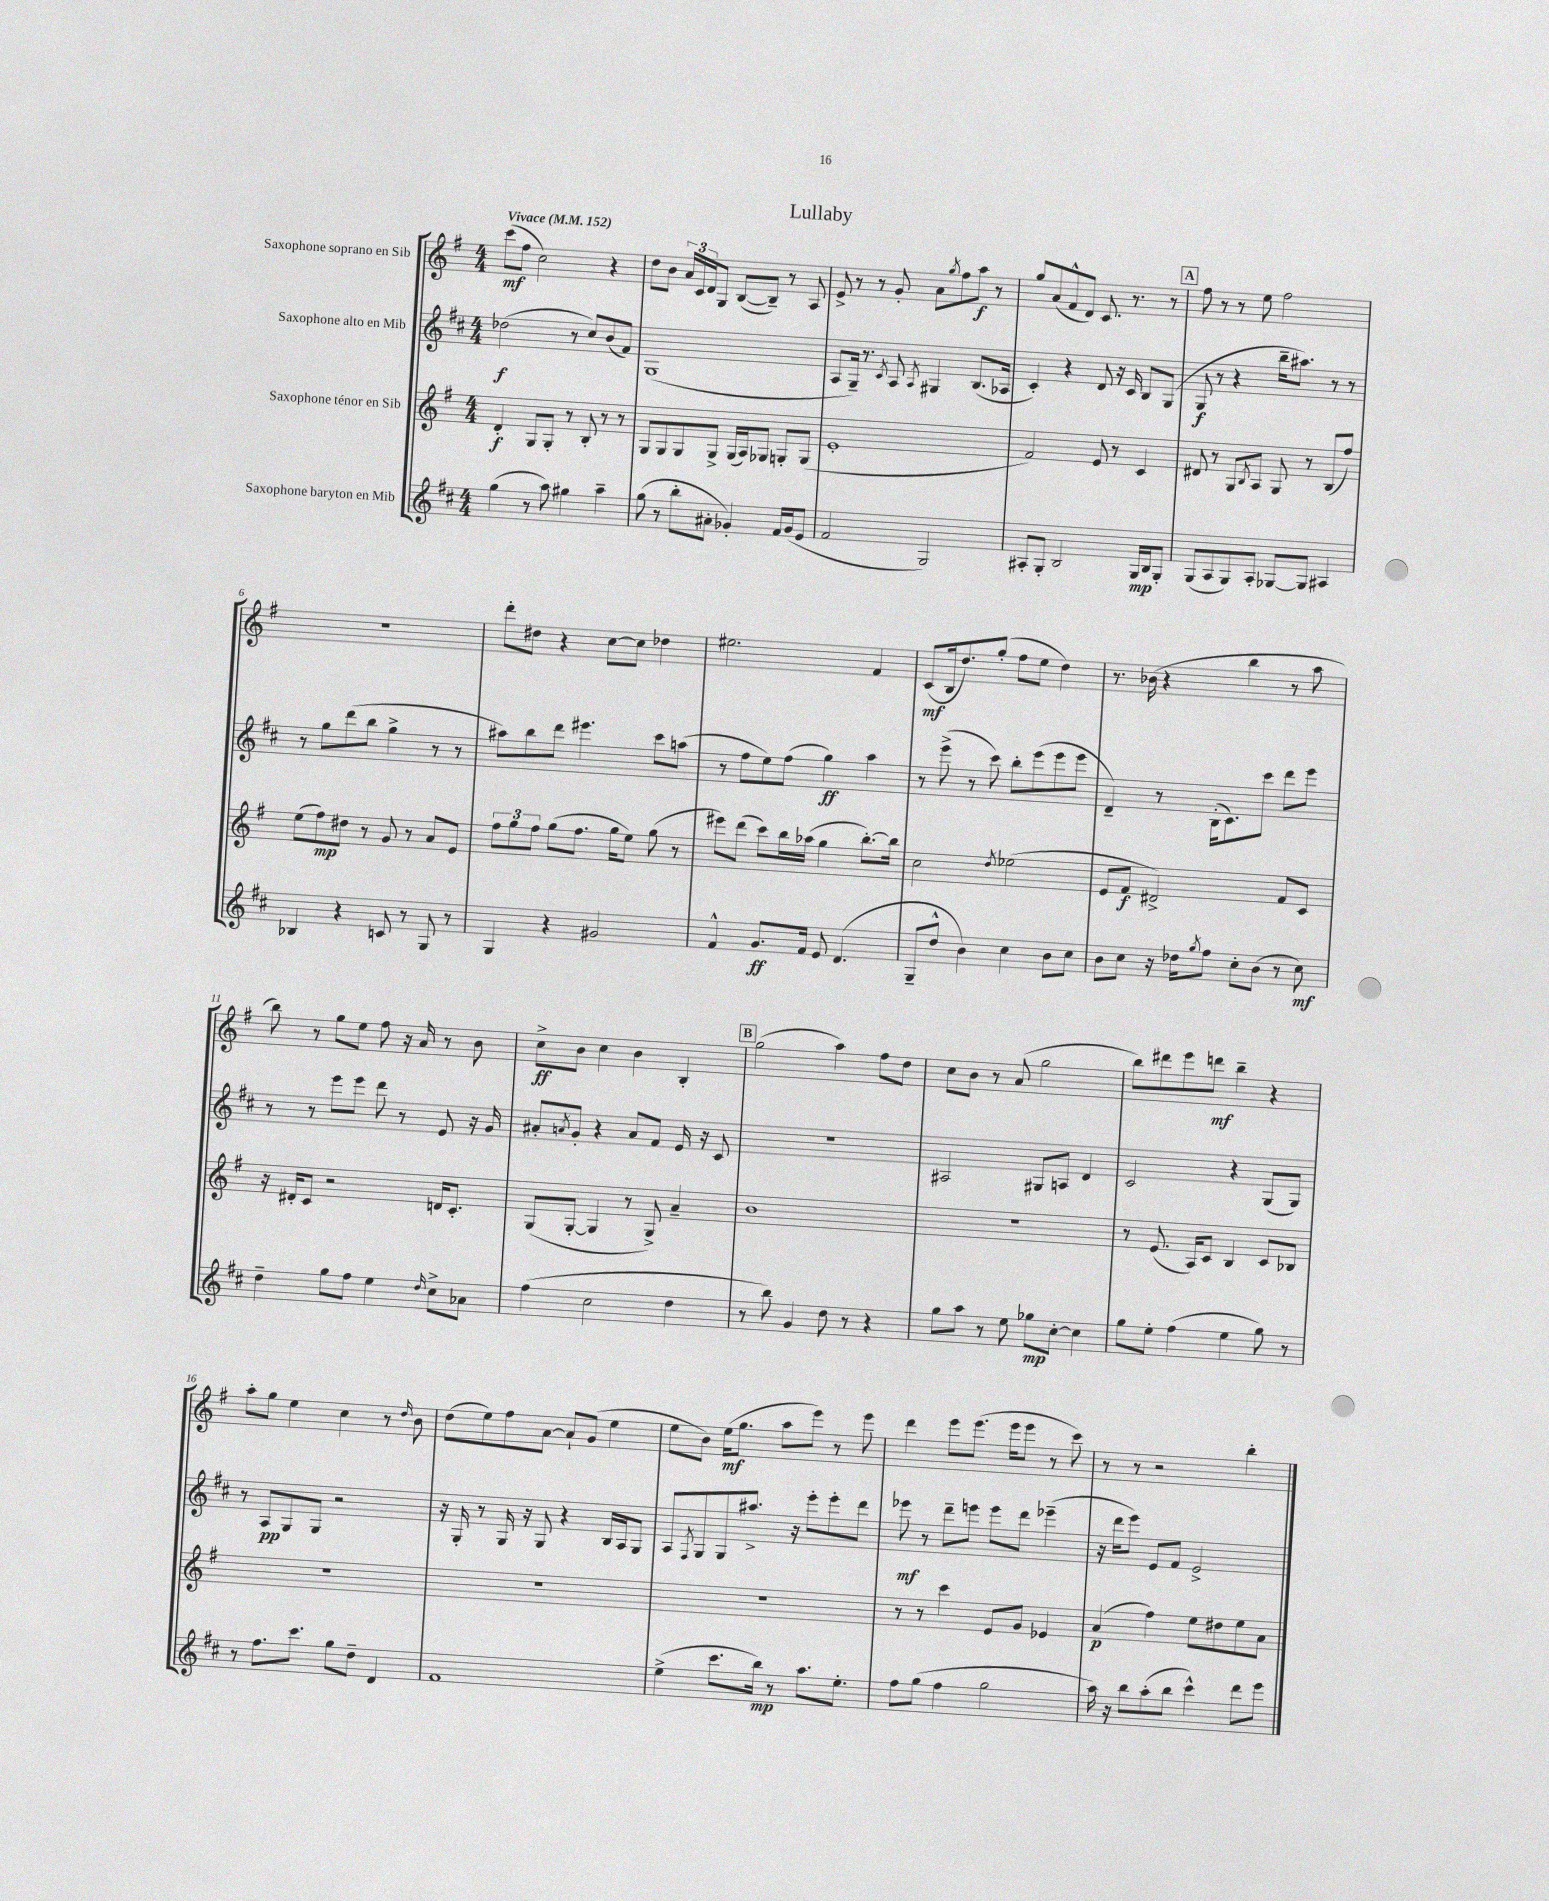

**kern	**kern	**kern	**kern
*staff4	*staff3	*staff2	*staff1
*clefG2	*clefG2	*clefG2	*clefG2
*k[f#c#]	*k[f#]	*k[f#c#]	*k[f#]
*M4/4	*M4/4	*M4/4	*M4/4
*MM152	*MM152	*MM152	*MM152
(4gg\	4d'/	(2dd-\	(8ccc\L
.	.	.	8ff#\J
8r	8G/L	.	2cc\)
8aa\)	8G'/J	.	.
4gg#\	8r	8r	.
.	8B'/	8cc#/L)	.
4aa~\	8r	(8b/	4r
.	8r	8f#/J)	.
=	=	=	=
(8gg\	8G/L	(1G	8dd\L
8r	8G/	.	8b\J
8bb'\L	8G/	.	24a/LL
.	.	.	24c/
.	.	.	24d/J
8a#'\J	8G^/J	.	8G/J
4g-'/)	(16G/LL	.	([8B/L
.	16A/J)	.	.
.	8G-/J	.	8B~/]J)
16f#/LL	8G'/L	.	8r
(16g-/J	.	.	.
8e/J	(8G/J	.	8A/
=	=	=	=
2f#/	1e'	8A/L	8e^/
.	.	16G~/Jk)	8r
.	.	8.r	.
.	.	.	8r
.	.	8qc#/	.
.	.	8A/	8g'/
.	.	8qA/	.
2G/)	.	4G#/	8a\L
.	.	.	8qgg/
.	.	.	8ff#\
.	.	(8.B/L	8aa\J
.	.	.	8r
.	.	16A-/Jk	.
=	=	=	=
8A#'/L	2f#/)	4c#'/)	8gg/L
8G'/J	.	.	(8a/
2B/	.	4r	8f#^^/
.	.	.	8d/J)
.	8e/	8d/	8.c/
.	8r	16r	.
.	.	16c#/	8.r
16G/LL	4c/	8B/L	.
16B/J	.	.	.
8G'/J	.	(8G/J	8r
=	=	=	=
(8G/L	8d#/	8G/	8ff#\
8A/	8r	8r	8r
8G/)	8G/L	4r	8r
.	8qB/	.	.
8A'/J	8A/J	.	8ee\
[8G-/L	8G/	16bb~\LK	2ff#\
.	.	8.aa#\J)	.
8G-/]J	8r	.	.
4A#/	(8B/L	8r	.
.	8ff#/J)	8r	.
=	=	=	=
4B-/	(8ee\L	8r	1r
.	8ff#\)	8gg\L	.
4r	8dd#\J	(8ddd\	.
.	8r	8bb\J	.
8c/	8g/	4gg^\	.
8r	8r	.	.
8G/	8a/L	8r	.
8r	8e/J	8r	.
=	=	=	=
4G/	12ff#\L	8aa#\L)	8ddd'\L
.	12gg\	.	.
.	.	8bb\	8dd#\J
.	12ff#\J	.	.
4r	(8gg\L	8ddd\J	4r
.	8.ff#\J	4.eee#\	.
2g#/	.	.	[8cc\L
.	16gg\LK	.	.
.	8ee\J)	.	8cc\]J
.	(8gg\	8ccc#\L	4dd-\
.	8r	(8aa\J	.
=	=	=	=
4f#^^/	8eee#\L)	8r	2.ee#\
.	(8ddd\J	8ff#\L	.
8.g/L	8ccc\L)	8ee\)	.
.	16bb\L	(8ff#\J	.
16f#/Jk	(16aa-\JJ	.	.
8e/	4gg\	4gg\)	.
(4.d/	.	.	.
.	[8.bb'\L)	4aa\	4f#/
.	16bb\]Jk	.	.
=	=	=	=
8G~/L	2cc\	8r	(8c/L
8dd^^/J	.	(8eee^\	16B/k
.	.	.	8.dd/)
4b\)	.	8r	.
.	.	8ccc#\)	(8gg'/J
.	8qdd/	.	.
4cc#\	(2ee-\	8bb'\L	8ff#\L
.	.	(8eee\	8ee\J
8b\L	.	8eee\	4dd\)
8cc#\J	.	8eee\J	.
=	=	=	=
8b\L	8e/L	4d~/)	8.r
8cc#\J	8f#/J	.	.
.	.	.	(16b-\
16r	2d#^/)	8r	4r
16dd-\LK	.	.	.
8qgg/	.	.	.
8ff#\J	.	(16B'\LK	.
.	.	8.c#\)	.
8cc#'\L	.	.	4bb\
(8b\J	.	8ccc#\J	.
8r	8f#/L	8ddd\L	8r
8cc#\)	8c/J	8eee\J	8aa\
=	=	=	=
4dd~\	16r	8r	8bb\)
.	16d#'/LK	.	.
.	8c/J	8r	8r
8gg\L	2r	8eee\L	8gg\L
8ff#\J	.	8eee\J	8ee\J
4ee\	.	8ddd\	8ff#\
.	.	8r	16r
.	.	.	16a/
16qqdd/	.	.	.
8cc#^\L	16d/LK	8e/	8r
.	8.c'/J	.	.
8a-\J	.	16r	8b\
.	.	16g/	.
=	=	=	=
(4ff#\	(8G/L	8a#'/L	8cc^\L
.	.	8qa/	.
.	[8G'/J	8g'/J	8b\J
2cc#\	4G/]	4r	4cc\
.	8r	8a/L	4b\
.	8G^/)	8f#/J	.
4dd\	4a~/	16e/	4B'/
.	.	16r	.
.	.	8c#/	.
=	=	=	=
8r	1b	1r	(2gg\
8bb\)	.	.	.
4g/	.	.	.
8dd\	.	.	4aa\)
8r	.	.	.
4r	.	.	8ff#\L
.	.	.	8dd\J
=	=	=	=
8gg\L	1r	2A#/	8cc\L
8aa\J	.	.	8b\J
8r	.	.	8r
8ee\	.	.	(8a/
8gg-\L	.	8G#/L	2gg\
[8cc#'\J	.	8A/J	.
4cc#\]	.	4d/	.
=	=	=	=
8gg\L	8r	2c#/	8bb\L)
8ee'\J	(8.e/	.	8ddd#\
(4ff#\	.	.	8eee\
.	16A/LK)	.	.
.	8c/J	.	8ddd\J
4ee\	4B/	4r	4bb~\
8gg\)	8c/L	(8G/L	4r
8r	8B-/J	8G/J)	.
=	=	=	=
8r	1r	8r	8aa'\L
8.ff#\L	.	8A/L	8gg\J
.	.	8G/	4ee\
8.ccc#\J	.	.	.
.	.	8G/J	.
8gg\L	.	2r	4cc\
8dd~\J	.	.	.
4d/	.	.	8r
.	.	.	16qqdd/
.	.	.	8b\
=	=	=	=
1f#	1r	16r	(8dd\L
.	.	16G'/	.
.	.	8r	8ee\)
.	.	16G/	8ff#\
.	.	16r	.
.	.	8G/	[8a\J
.	.	4r	8a`/]L
.	.	.	(8g/J
.	.	16B/LL	4ee\
.	.	16A/J	.
.	.	8G/J	.
=	=	=	=
(4ee^\	1r	8A/L	8ee\L
.	.	8qF#/	.
.	.	8G/	8b\J)
8.ccc#\L	.	8G/	(16ee\LK
.	.	.	8.gg\J
.	.	8.aa#^/J	.
16bb\Jk)	.	.	.
8r	.	.	8aa\L
.	.	16r	.
8.aa\L	.	8eee'\L	8eee\J)
.	.	8eee'\	8r
8.ee'\J	.	.	.
.	.	8ddd\J	8eee\
=	=	=	=
8ff#\L	8r	8eee-\	4ddd\
(8gg\J	8r	8r	.
4ff#\	4ccc\	8ddd~\L	8eee\L
.	.	8eee\J	(8.eee\J
2gg\	8e/L	8eee\L	.
.	.	.	16eee\LK
.	8g/J	8ddd\J	8eee\J
.	4e-/	(4eee-~\	8r
.	.	.	8ccc\)
=	=	=	=
16aa\)	(4a/	16r	8r
16r	.	16ddd\LK	.
8bb\L	.	8eee\J)	8r
(8aa'\	4ff#\)	8e/L	2r
8bb\J	.	8f#/J	.
4ccc#^^\)	8ee\L	2e^/	.
.	8dd#\	.	.
8ddd\L	8ee\	.	4bb'\
8eee\J	8a\J	.	.
==	==	==	==
*-	*-	*-	*-
